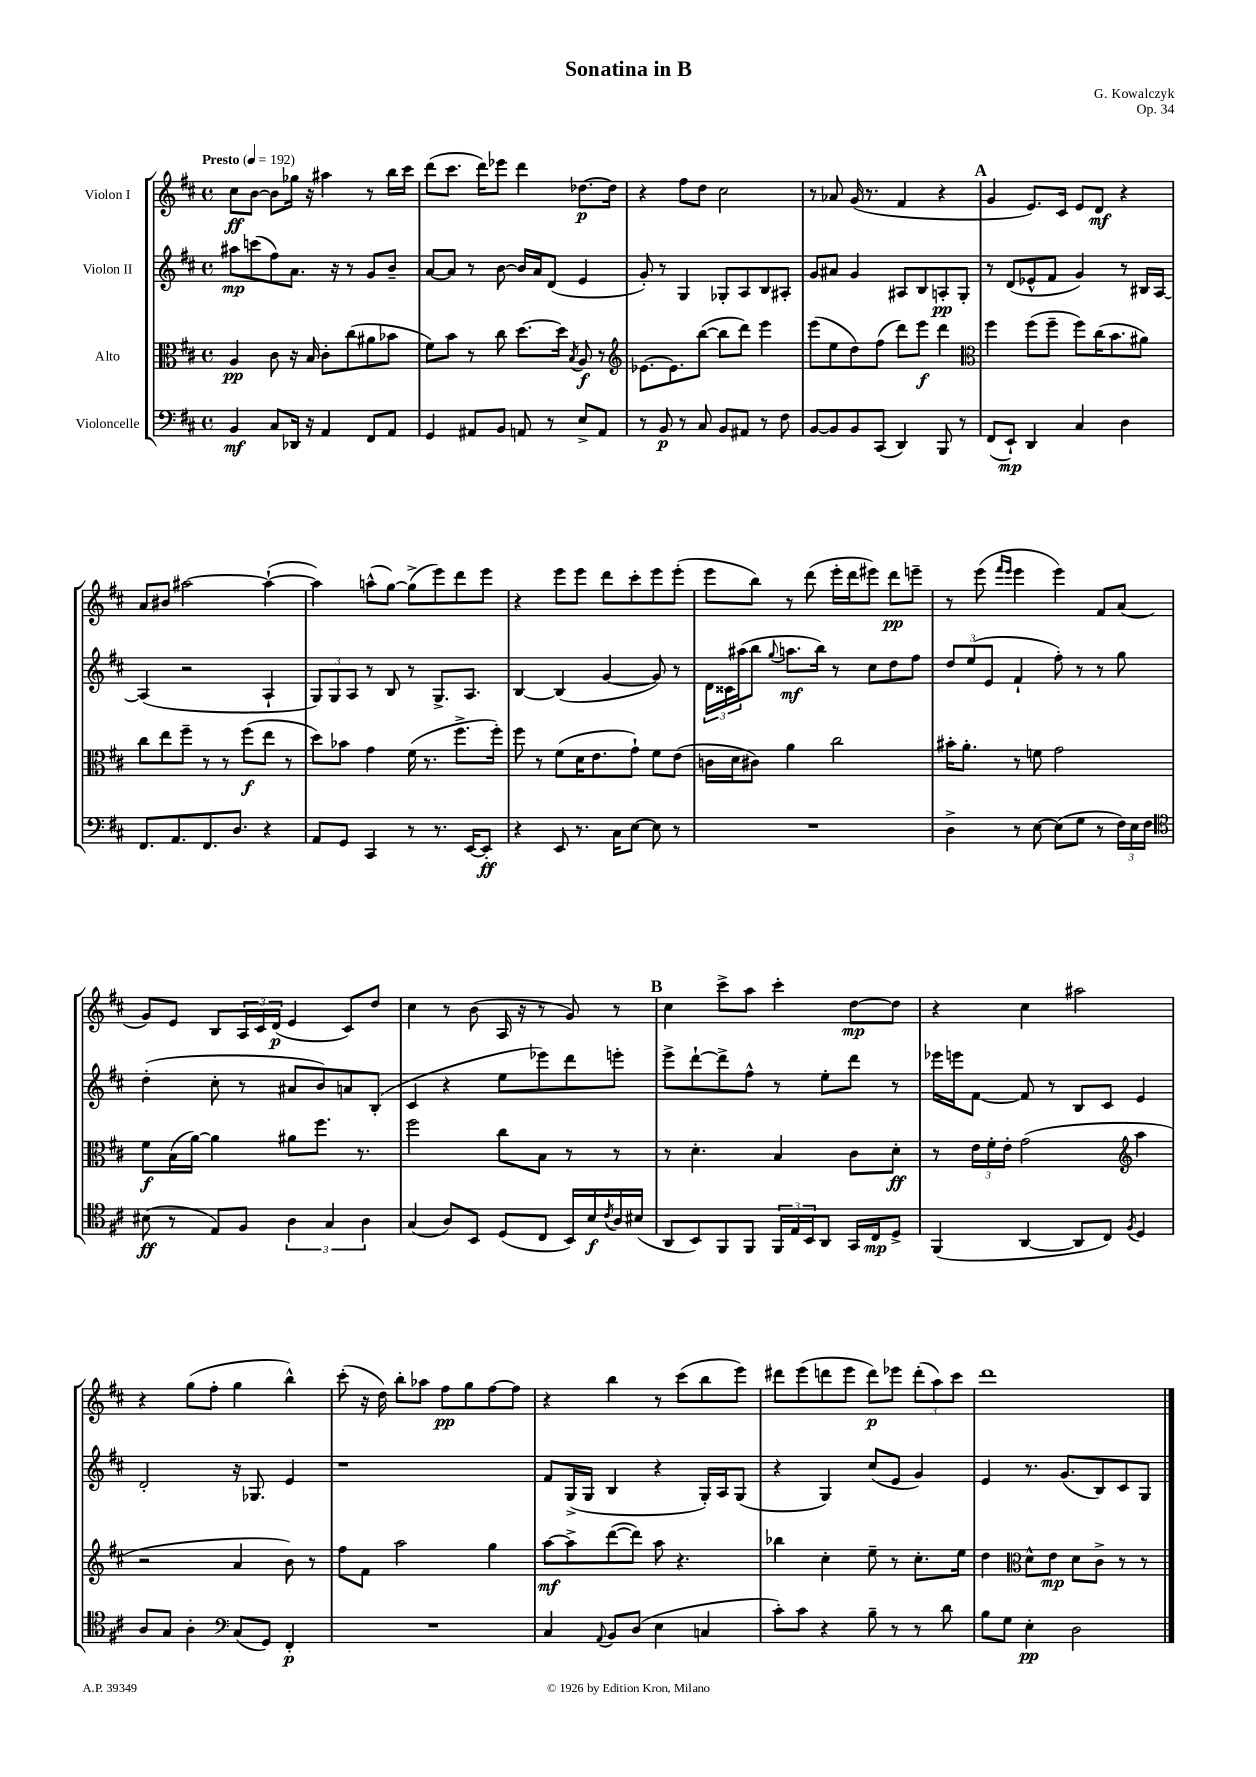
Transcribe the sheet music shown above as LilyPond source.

\header { title = "Sonatina in B" composer = "G. Kowalczyk" opus = "Op. 34" }
<<
\new StaffGroup <<
\new Staff = "s0" \with { instrumentName = "Violon I" } {
    \clef treble \key d \major \defaultTimeSignature \time 4/4 \tempo "Presto" 4 = 192
    cis''8\ff b'8~ b'8 ges''16 r16 ais''4 r8 b''16 cis'''16 |
    d'''8( cis'''8. d'''16) ees'''8 d'''4 des''8.~\p des''16 |
    r4 fis''8 d''8 cis''2 |
    r8 aes'8 g'16( r8. fis'4 r4 |
    \mark \markup { \bold "A" } g'4 e'8.) cis'16 e'8 d'8\mf r4 |
    a'8 bis'8 ais''2~ ais''4~-!( |
    ais''4) a''8-^( g''8~) g''8->( e'''8) d'''8 e'''8 |
    r4 e'''8 e'''8 d'''8 cis'''8-. e'''8 e'''8-.( |
    e'''8 b''8) r8 d'''8( e'''16-. d'''16 eis'''8) d'''8\pp e'''8-- |
    r8 e'''8( \grace { fis'''16 e'''16 } e'''4 e'''4) fis'8 a'8( |
    g'8) e'8 b8 \tuplet 3/2 { a16 cis'16 d'16\p( } e'4 cis'8) d''8 |
    cis''4 r8 b'8( a16 r16 r8 g'8) r8 |
    \mark \markup { \bold "B" } cis''4 cis'''8-> a''8 cis'''4-. d''8~\mp d''8 |
    r4 cis''4 ais''2 |
    r4 g''8( fis''8-. g''4 b''4-^) |
    cis'''8-.( r16 d''16) b''8-. aes''8 fis''8\pp g''8 fis''8~ fis''8 |
    r4 b''4 r8 cis'''8( b''8 e'''8) |
    dis'''8 e'''8( d'''8 e'''8 d'''8\p) ees'''8 \tuplet 3/2 { d'''8-.( a''8) cis'''8 } |
    d'''1 \bar "|." |
}
\new Staff = "s1" \with { instrumentName = "Violon II" } {
    \clef treble \key d \major \defaultTimeSignature \time 4/4
    ais''8\mp c'''8( fis''8) a'8. r16 r8 g'8 b'8-- |
    a'8~ a'8 r8 b'8~ b'16 a'16 d'8( e'4 |
    g'8-.) r8 g4 ges8-. a8 b8 ais8-. |
    g'8 ais'8 g'4 ais8 b8 a8-.\pp g8-. |
    \mark \markup { \bold "A" } r8 d'8( ees'8-^ fis'8 g'4) r8 bis16 a16~ |
    a4( r2 a4-! |
    \tuplet 3/2 { g8) g8 a8 } r8 b8 r8 g8.-> a8. |
    b4~ b4( g'4~ g'8) r8 |
    \tuplet 3/2 { d'16 cisis'16 ais''16( } b''8 \appoggiatura { g''8 } a''8.\mf b''16) r8 cis''8 d''8 fis''8 |
    \tuplet 3/2 { d''8 e''8( e'8 } fis'4-! fis''8-.) r8 r8 g''8 |
    d''4-.( cis''8-. r8 ais'8 b'8) a'8 b8-.( |
    cis'4 r4 e''8 ees'''8) d'''8 e'''8-. |
    \mark \markup { \bold "B" } e'''8-> d'''8~-! d'''8-> fis''8-^ r8 e''8-. d'''8 r8 |
    ees'''16 e'''16 fis'8~ fis'8 r8 b8 cis'8 e'4 |
    d'2-. r16 ges8. e'4 |
    r1 |
    fis'8 g16->( g16 b4 r4 g16-.) a16 g8( |
    r4 g4) cis''8( e'8 g'4) |
    e'4 r8. g'8.( b8) cis'8 g8 \bar "|." |
}
\new Staff = "s2" \with { instrumentName = "Alto" } {
    \clef alto \key d \major \defaultTimeSignature \time 4/4
    a4\pp cis'8 r16 b16 cis'8-. cis''8( ais'8 bes'8 |
    fis'8) b'8 r8 cis''8 d''8.~ d''16 \acciaccatura { b8 } a8\f r8 |
    \clef treble ees'8.~ ees'8. b''8~( b''8 d'''8) e'''4 |
    e'''8( e''8 d''8) fis''8( d'''8) e'''8\f d'''4 |
    \mark \markup { \bold "A" } \clef alto fis''4 fis''8( fis''8-- fis''8) cis''16( b'8. ais'8) |
    cis''8 e''8 fis''8-- r8 r8 fis''8\f( e''8 r8 |
    d''8) bes'8 g'4 fis'16( r8. fis''8.-> fis''16-.) |
    fis''8 r8 fis'8( d'16 e'8. g'8-!) fis'8 e'8( |
    c'16 d'16 cis'8) a'4 cis''2 |
    bis'16-. a'8.-. r8 f'8 g'2 |
    fis'8\f b16( a'16~) a'4 ais'8 fis''8. r8. |
    fis''2 cis''8 b8 r8 r8 |
    \mark \markup { \bold "B" } r8 d'4.-. b4 cis'8 d'8-.\ff |
    r8 \tuplet 3/2 { e'16 fis'16-. e'16-. } g'2( \clef treble a''4 |
    r2 a'4 b'8) r8 |
    fis''8 fis'8 a''2 g''4 |
    a''8~\mf a''8-> d'''8~( d'''8) a''8 r4. |
    bes''4 cis''4-. e''8-- r8 cis''8.-. e''16 |
    d''4 \clef alto d'8-^ e'8\mp d'8 cis'8-> r8 r8 \bar "|." |
}
\new Staff = "s3" \with { instrumentName = "Violoncelle" } {
    \clef bass \key d \major \defaultTimeSignature \time 4/4
    b,4\mf cis8 des,16 r16 a,4 fis,8 a,8 |
    g,4 ais,8 b,8 a,8 r8 e8-> a,8 |
    r8 b,8\p r8 cis8 b,8 ais,8 r8 fis8 |
    b,8~ b,8 b,8 cis,8( d,4) b,,8 r8 |
    \mark \markup { \bold "A" } fis,8( e,8-!\mp) d,4 cis4 d4 |
    fis,8. a,8. fis,8. d8. r4 |
    a,8 g,8 cis,4 r8 r8. e,16~ e,8-.\ff |
    r4 e,8 r8. cis16 e8~ e8 r8 |
    R1 |
    d4-> r8 e8~ e8( g8 r8 \tuplet 3/2 { fis16) e16 fis16 } |
    \clef tenor bis8\ff( r8 e8) fis8 \tuplet 3/2 { a4 g4 a4 } |
    g4( a8) b,8 d8( cis8 b,16) b16\f \acciaccatura { cis'8 } a16 bis16( |
    \mark \markup { \bold "B" } a,8 b,8) fis,8 fis,8 \tuplet 3/2 { fis,16 e16 b,16 } a,8 g,16 cis16\mp d8-> |
    fis,4( a,4~ a,8 cis8) \acciaccatura { fis8 } d4 |
    a8 g8 a4-. \clef bass cis8( g,8) fis,4-.\p |
    R1 |
    cis4 \appoggiatura { a,8 } b,8 d8( e4 c4 |
    cis'8-.) cis'8 r4 b8-- r8 r8 d'8 |
    b8 g8 e4-.\pp d2 \bar "|." |
}
>>
>>
\layout { \context { \Score \remove "Bar_number_engraver" } }
